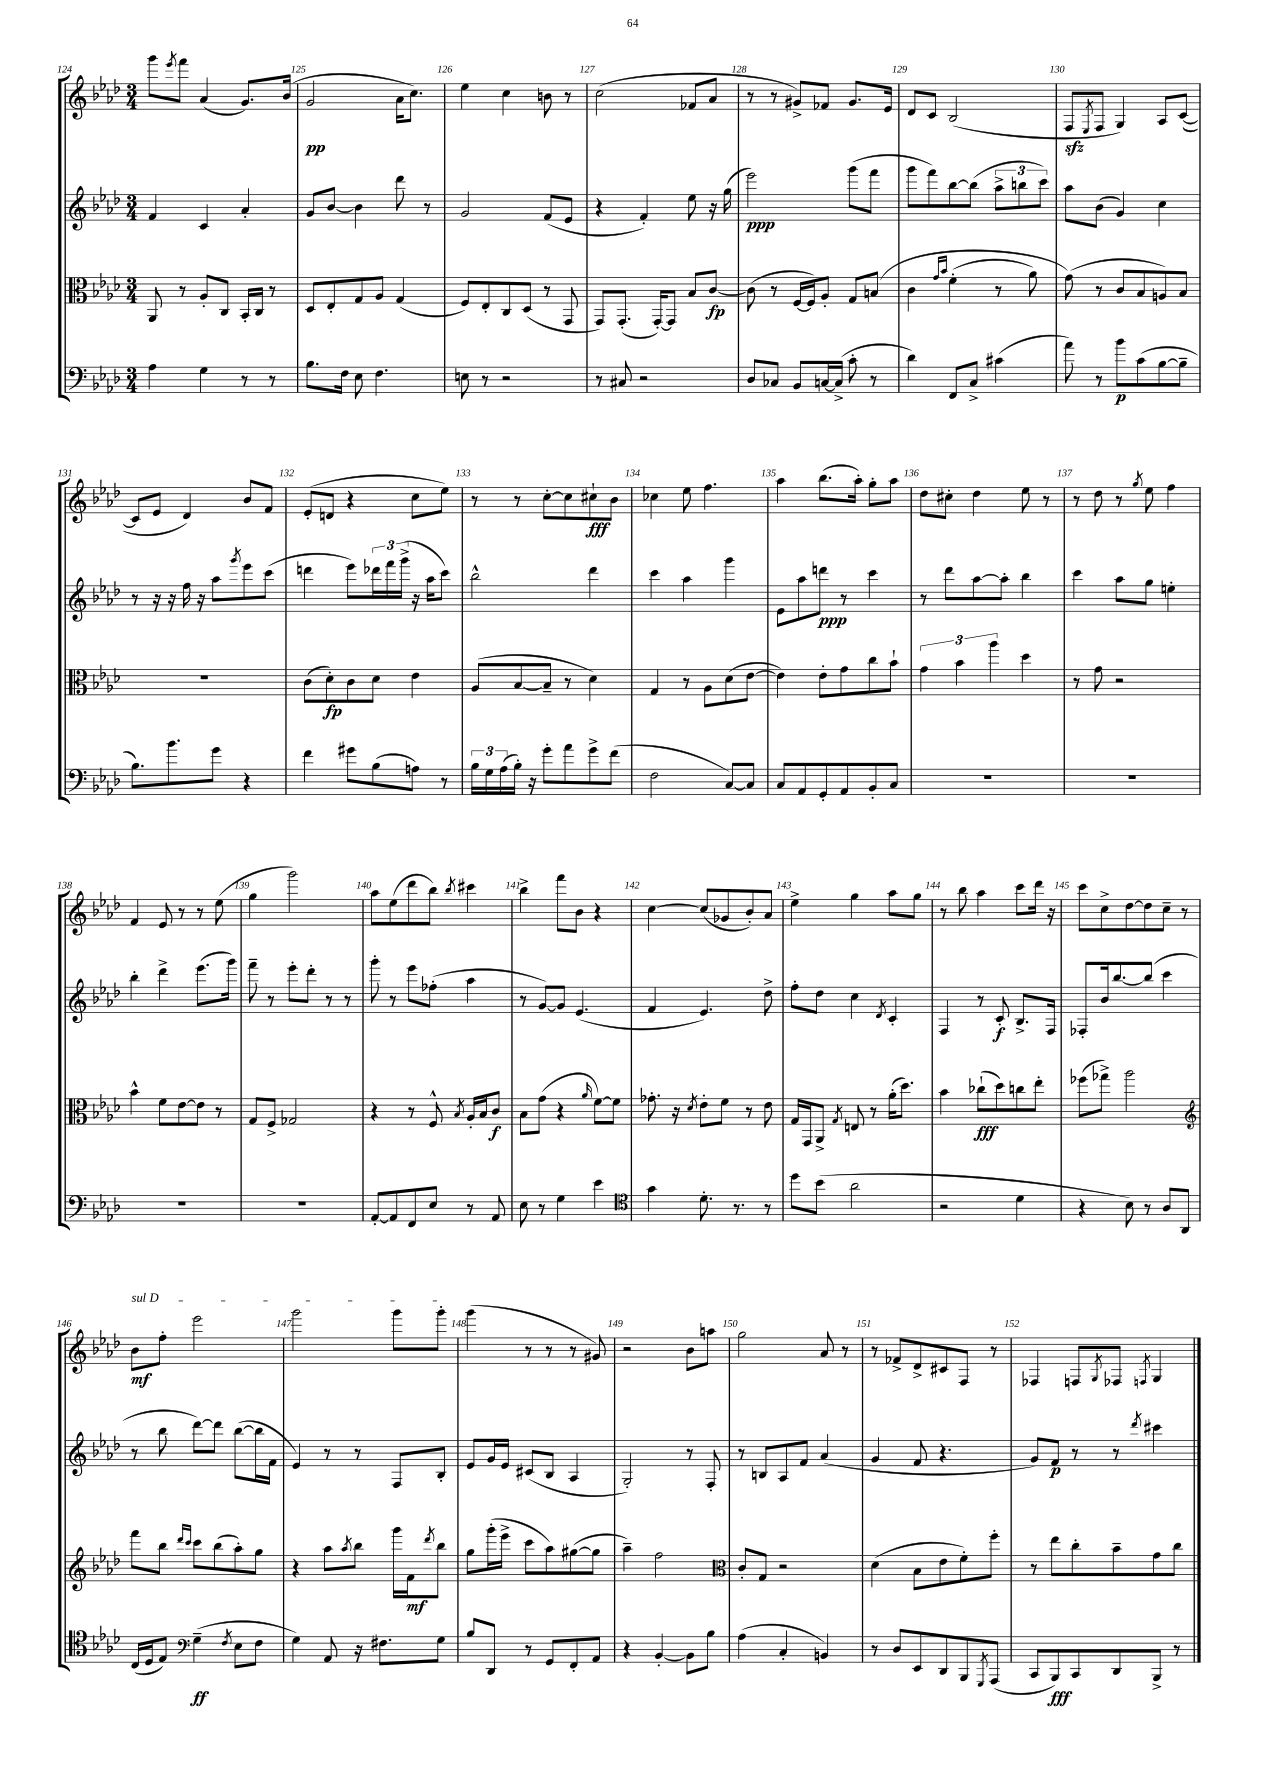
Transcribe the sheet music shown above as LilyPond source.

<<
\new StaffGroup <<
\new Staff = "s0" {
    \clef treble \key aes \major \numericTimeSignature \time 3/4
    g'''8 \acciaccatura { ees'''8 } f'''8 aes'4( g'8.) bes'16( |
    g'2\pp aes'16 c''8.) |
    ees''4 c''4 b'8 r8 |
    c''2( fes'8 aes'8 |
    r8 r8 gis'8->) fes'8 gis'8. ees'16 |
    des'8 c'8 bes2( |
    f8\sfz \acciaccatura { ees8 } f8 g4) aes8 c'8~( |
    c'8 ees'8 des'4) bes'8 f'8 |
    ees'8-.( d'8 r4 c''8 ees''8) |
    r8 r8 c''8~-. c''8 cis''8-!\fff bes'8 |
    ces''4 ees''8 f''4. |
    aes''4 bes''8.( aes''16-.) g''8-. aes''8 |
    des''8 cis''8-. des''4 ees''8 r8 |
    r8 des''8 r8 \acciaccatura { g''8 } ees''8 f''4 |
    f'4 ees'8 r8 r8 ees''8( |
    g''4 g'''2) |
    aes''8 ees''8( des'''8 bes''8) \acciaccatura { bes''8 } cis'''4 |
    bes''4-> f'''8 bes'8 r4 |
    c''4~ c''8( ges'8 bes'8-.) aes'8 |
    ees''4-> g''4 aes''8 g''8 |
    r8 bes''8 aes''4 c'''8 des'''16 r16 |
    c'''8 c''8-> des''8~ des''8 c''8-- r8 |
    \once \override TextSpanner.bound-details.left.text = \markup { \italic "sul D" } bes'8\mf\startTextSpan f''8-. ees'''2 |
    g'''2 g'''8 g'''8-.\stopTextSpan |
    g'''4( r8 r8 r8 gis'8) |
    r2 bes'8 a''8 |
    g''2 aes'8 r8 |
    r8 fes'8-> des'8-> cis'8 f8 r8 |
    fes4 f8 \acciaccatura { g8 } fes8 \acciaccatura { f8 } g4 \bar "|." |
}
\new Staff = "s1" {
    \clef treble \key aes \major \numericTimeSignature \time 3/4
    f'4 c'4 aes'4-. |
    g'8 bes'8~ bes'4 des'''8 r8 |
    g'2 f'8( ees'8 |
    r4 f'4-.) ees''8 r16 g''16( |
    ees'''2\ppp) g'''8( f'''8 |
    g'''8 f'''8) bes''8~ bes''8( \tuplet 3/2 { aes''8-> b''8 c'''8) } |
    aes''8 bes'8( g'4) c''4 |
    r8 r16 r16 f''16 r16 aes''8 \acciaccatura { g'''8 } ees'''8 c'''8( |
    d'''4 ees'''8) \tuplet 3/2 { des'''16 f'''16 g'''16->( } r16 aes''16 c'''8) |
    bes''2-^ des'''4 |
    c'''4 aes''4 g'''4 |
    ees'8 aes''8 d'''8\ppp r8 c'''4 |
    r8 des'''8 aes''8~ aes''8-. bes''4 |
    c'''4 aes''8 g''8 e''4-. |
    bes''4-. des'''4-> ees'''8.( g'''16) |
    f'''8-- r8 ees'''8-. des'''8-. r8 r8 |
    g'''8-. r8 ees'''8 fes''8-.( aes''4 |
    r8 g'8~) g'8 ees'4.( |
    f'4 ees'4.) des''8-> |
    f''8-. des''8 c''4 \acciaccatura { des'8 } c'4-. |
    f4 r8 c'8-.\f bes8.-> f16 |
    fes8-. bes'16 bes''8.~ bes''8( c'''4 |
    r8 bes''8 des'''8~) des'''8 bes''8~( bes''16 f'16 |
    ees'4) r8 r8 f8 bes8-. |
    ees'8 g'16 ees'16 cis'8( bes8 aes4 |
    g2-.) r8 f8-. |
    r8 b8 aes8 f'8 aes'4( |
    g'4 f'8 r4. |
    g'8) f'8\p r8 r8 \acciaccatura { des'''8 } cis'''4 \bar "|." |
}
\new Staff = "s2" {
    \clef alto \key aes \major \numericTimeSignature \time 3/4
    aes,8 r8 aes8-. c8 bes,16-. c16 r8 |
    des8 ees8-. g8 aes8 g4( |
    f8) ees8-. c8 des8( r8 g,8 |
    g,8) g,8.-.( g,16~-.) g,8 bes8 c'8~\fp |
    c'8( r8 f16~ f16) aes8-. g8 b8\( |
    c'4 \grace { g'16 bes'16 } f'4-.( r8 aes'8) |
    g'8(\) r8 c'8 bes8 a8) bes8 |
    R2. |
    c'8( des'8-.\fp) c'8 des'8 ees'4 |
    aes8( bes8~ bes8-- r8 des'4) |
    g4 r8 aes8 des'8( ees'8~ |
    ees'4) ees'8-. g'8 c''8 bes'8-! |
    \tuplet 3/2 { g'4 bes'4 aes''4 } des''4 |
    r8 g'8 r2 |
    bes'4-^ f'8 ees'8~ ees'8 r8 |
    g8 f8-> ges2 |
    r4 r8 f8-^ \acciaccatura { bes8 } aes16-. bes16 c'8\f |
    bes8 g'8( r4 \grace { aes'16 } f'8~) f'8 |
    ges'8.-. r16 \acciaccatura { des'8 } ees'8-. f'8 r8 ees'8 |
    g16 g,16 aes,8-> \acciaccatura { g8 } e8 r8 aes'16-.( des''8.) |
    bes'4 ces''8-!\fff( des''8) c''8 ees''8-. |
    fes''8( ges''8->) aes''2 |
    \clef treble f'''8 bes''8 \grace { des'''16 c'''16 } c'''8 bes''8( aes''8-.) g''8 |
    r4 aes''8 \acciaccatura { aes''8 } bes''8 g'''16 f'16\mf \acciaccatura { des'''8 } bes''8 |
    g''8 g'''16-.( ees'''16-> c'''8 aes''8) gis''8~( gis''8 |
    aes''4--) f''2 |
    \clef alto c'8-. g8 r2 |
    des'4( bes8 ees'8 f'8-.) f''8-. |
    r8 ees''8 c''8-. bes'8-- g'8 c''8 \bar "|." |
}
\new Staff = "s3" {
    \clef bass \key aes \major \numericTimeSignature \time 3/4
    aes4 g4 r8 r8 |
    bes8. f16 ees8 f4. |
    e8 r8 r2 |
    r8 cis8 r2 |
    des8 ces8 bes,8 c16~ c16->( c'8-. r8 |
    des'4) f,8 c8-> cis'4( |
    aes'8) r8 bes'8\p c'8( bes8~ bes8-- |
    bes8.) bes'8. g'8 r4 |
    f'4 gis'8 bes8( a8) r8 |
    \tuplet 3/2 { bes16 g16 aes16( } bes16-.) r16 g'8-. aes'8 g'8-> f'8( |
    f2 c8~) c8 |
    c8 aes,8 g,8-. aes,8 bes,8-. c8 |
    R2. |
    R2. |
    R2. |
    R2. |
    aes,8~-. aes,8 f,8 ees8 r8 aes,8 |
    ees8 r8 g4 ees'4 |
    \clef tenor g'4 des'8.-. r8. r8 |
    des''8 bes'8( aes'2 |
    r2 des'4 |
    r4 bes8) r8 aes8 aes,8 |
    c16( des16 ees8) \clef bass g4--\ff( \acciaccatura { f8 } ees8 f8 |
    g4) aes,8 r16 fis8. g8 |
    bes8 des,8 r8 g,8 f,8-. aes,8 |
    r4 bes,4~-. bes,8 bes8 |
    aes4( c4-. b,4) |
    r8 des8 ees,8 des,8 bes,,8 \acciaccatura { g,,8 } aes,,8( |
    c,8 bes,,8\fff) c,8 des,8 bes,,8-> r8 \bar "|." |
}
>>
>>
\layout { \context { \Score currentBarNumber = #124 \override BarNumber.break-visibility = ##(#f #t #t) barNumberVisibility = #all-bar-numbers-visible } }
